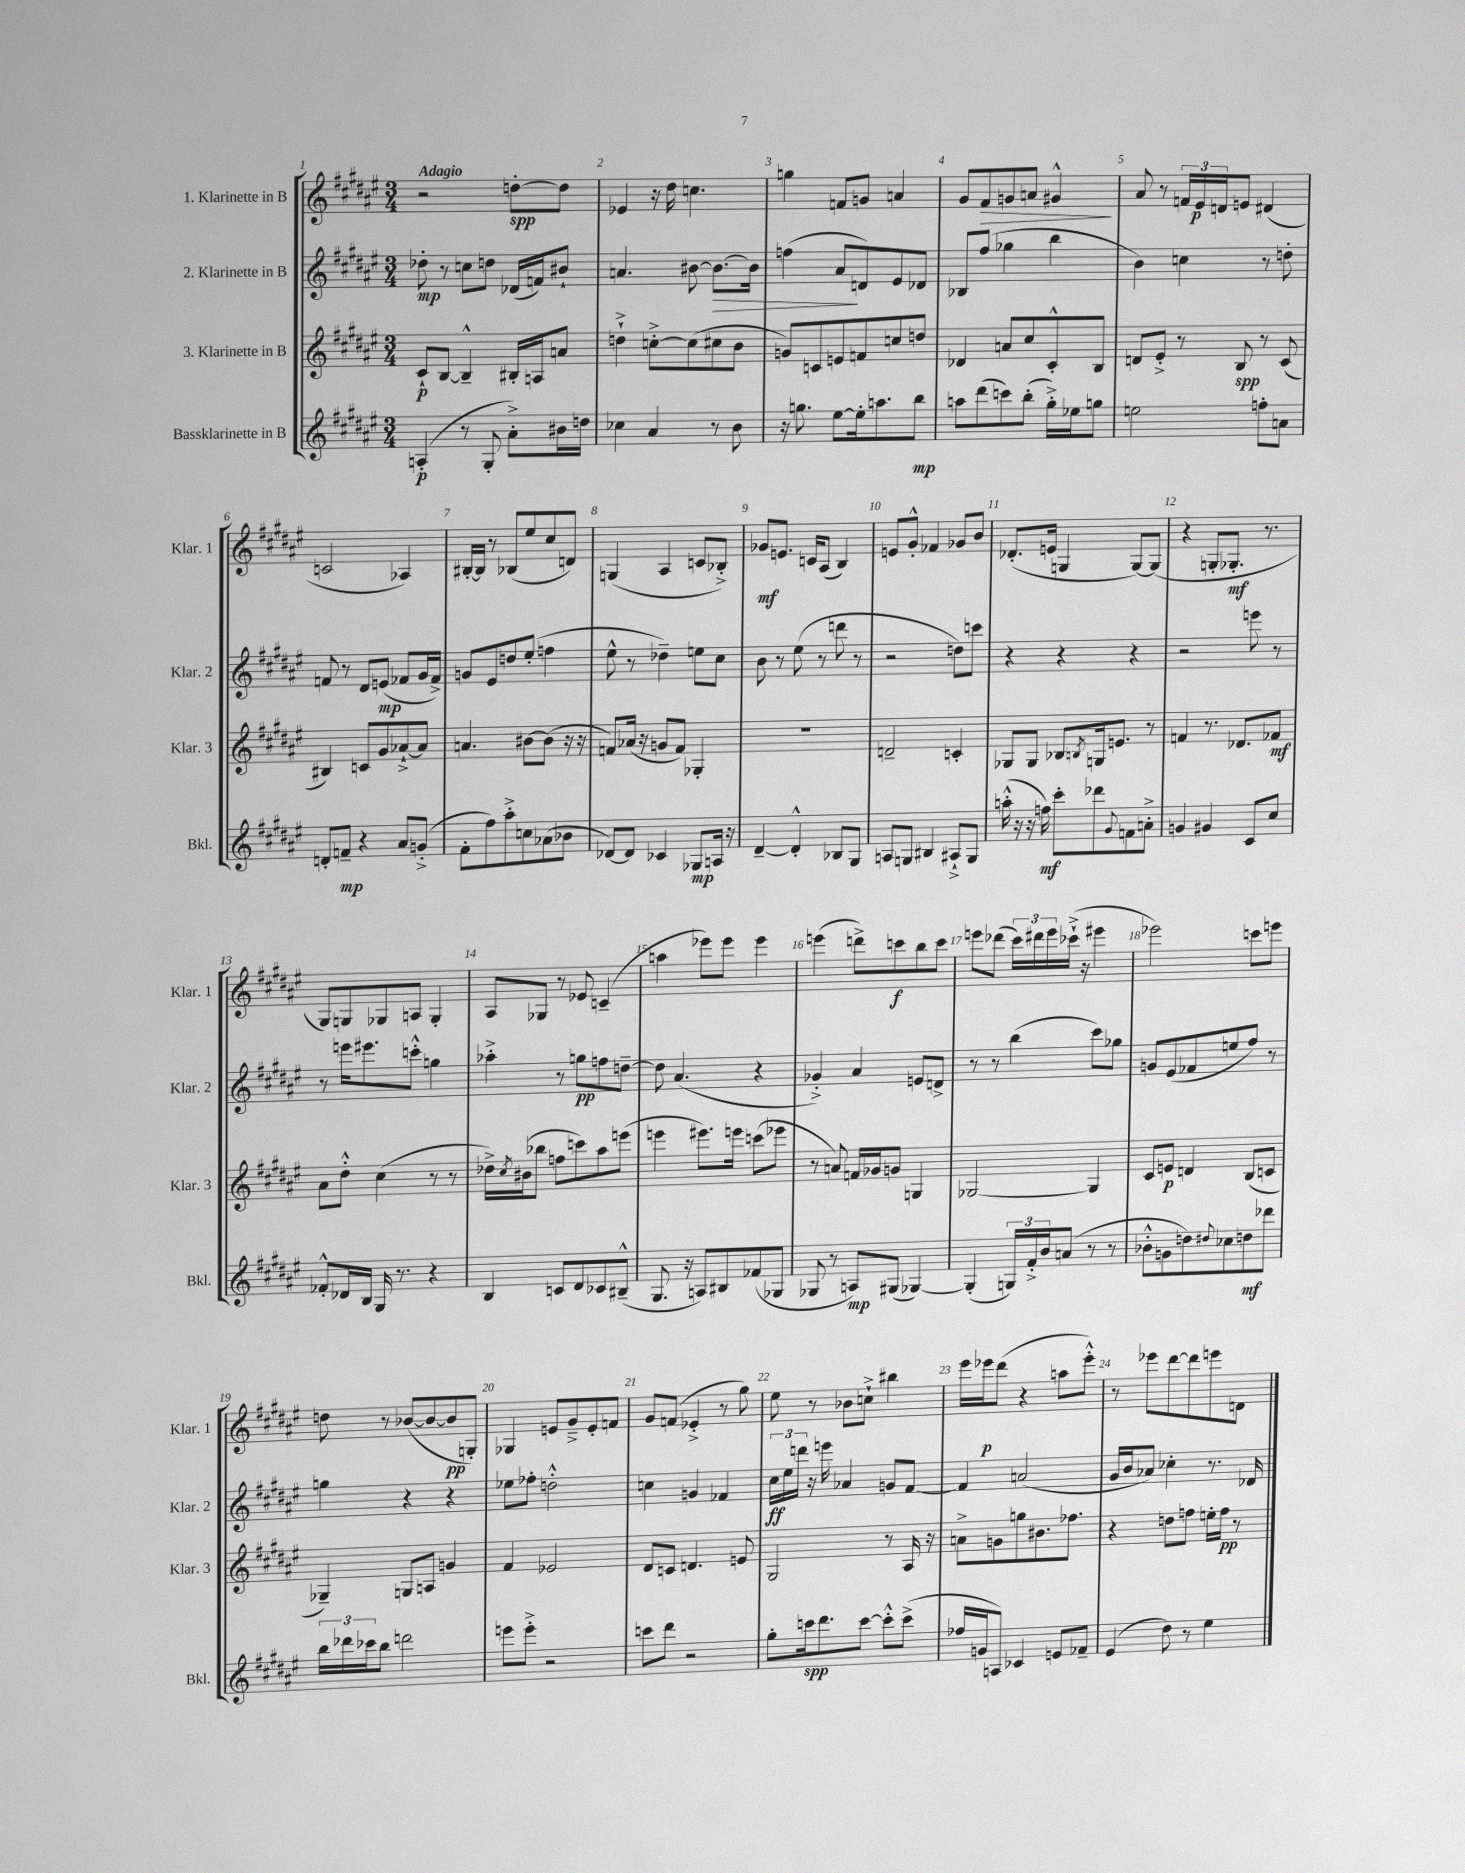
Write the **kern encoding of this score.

**kern	**kern	**kern	**kern
*staff4	*staff3	*staff2	*staff1
*clefG2	*clefG2	*clefG2	*clefG2
*k[f#c#g#d#a#e#]	*k[f#c#g#d#a#e#]	*k[f#c#g#d#a#e#]	*k[f#c#g#d#a#e#]
*M3/4	*M3/4	*M3/4	*M3/4
(4A'	8c#`	8dd-'	2r
.	[8B	8r	.
8r	4B~^^]	8cc	.
8G#'	.	8dd	.
8a#'^)	16B#'	(16d-	[8dd'
.	16A	16f)	.
16b#	8a	8b#`	8dd]
16dd	.	.	.
=	=	=	=
4cc-	4dd`^	4.a	4e-
4a#	[8cc'^	.	16r
.	.	.	16dd#
.	(8cc]	[8b#	4.cc
8r	8cc#	8.b#_	.
8b	8b	.	.
.	.	16b#]	.
=	=	=	=
16r	8g)	(4ff	4gg
8.gg	.	.	.
.	8c	.	.
[8ee#	8e	8a#	8f
16ee#']	8f	8d)	8g
8.aa	.	.	.
.	8cc	8e#	4a
8bb	8dd	8d-	.
=	=	=	=
8aa	4d-	8B-	8g#
(8ddd#	.	(8ff#	8f#
8ccc)	8a	4gg-	8g
(8bb'	8cc#	.	8a
16gg#'^)	8c#'^^	4bb	4g#^^
16ee-	.	.	.
8gg	8B	.	.
=	=	=	=
2ee	8d	4b)	8a#
.	8e#'^	.	8r
.	8r	4cc	24f
.	.	.	24e#
.	.	.	24d
.	8B	.	8e
8ff'	8r	8r	(4d#
8a	(8c#	8dd'	.
=	=	=	=
8d'	4B#)	8f	2c
8f~	.	8r	.
4r	8c	8d#	.
.	8g#	(8e	.
8a#	[8a-`^	8f-	4A-)
(8g'^	8a-]	16g#	.
.	.	16f-^)	.
=	=	=	=
8f#'	4.a	8g	[16B#'
.	.	.	16B#]
8ff#)	.	8e#	8r
8aa#'^	.	8dd	(8B-
8cc	[8b#	(8ee#'	8ee#
(8a-	(8b#]	4ff	8cc#
8b-	16r	.	8d)
.	16r	.	.
=	=	=	=
[8d-)	8f)	8ee#^^	(4G
8d-]	(16a-	8r	.
.	16r	.	.
4c-	8g	4dd-~)	4A#
.	8f)	.	.
8G-	4G-'	8ee	8c
16A	.	8cc#	8B-'^)
16r	.	.	.
=	=	=	=
[4d#~	2.r	8b	8g-
.	.	8r	8.e
4d#'^^]	.	(8ee#	.
.	.	.	16c
.	.	8r	(8A#
8B-	.	8ddd	4B)
8G#	.	8r	.
=	=	=	=
8A	2d~	2r	8e
8G	.	.	8g#'^^
4B#	.	.	4f-
8A#`^	4c'	8dd)	8g-
8G	.	8ccc	8b
=	=	=	=
(16aa'^^	8G-	4r	(8.d-'
16r	.	.	.
16r	8G-	.	.
16ff)	.	.	16e
8ccc#'	8B-	4r	4G
.	8qB	.	.
8ddd-	16G	.	.
.	8.e	.	.
8qqg#	.	.	.
8f	.	4r	[8G)
8a'^	8r	.	(8G]
=	=	=	=
4g	4f	2r	4r
4g#	8.r	.	8G'
.	.	.	8.G-'
.	8.d-	.	.
8c#	.	8eee	.
.	.	.	8.r
8cc#	8f-	8r	.
=	=	=	=
8f-'^^	8a#	8r	8G#)
16d-	8dd#'^^	16eee	8G
16B	.	8.eee#	.
16G#	(4cc#	.	8G-
8.r	.	.	.
.	.	8ccc'^^	8A
4r	8r	4gg	4G-'
.	8r	.	.
=	=	=	=
4B	16dd-^)	4aa-'^	8A#
.	8qcc#	.	.
.	(16b#	.	.
.	8bb-	.	8G-
8c	8ff	8r	8r
8d#	8ccc)	8gg	8e-
8c-	8aa#	8ff	(4c~
(8B#~^^	(8eee	[8dd~	.
=	=	=	=
8.G#	4eee	8dd]	4aa
.	.	(4.a#	.
16r	.	.	.
8A)	8.eee#)	.	8eee-)
8B#	.	.	8eee-
.	16eee	.	.
(8f-	(8ccc	4r	4eee-
8G-	8eee-	.	.
=	=	=	=
8G-	8r	4g-'^)	(4eee
8r	8a)	.	.
8A)	16f	4a#	8ddd^)
.	16g-	.	.
(8G#	8g	.	8ccc
[4G-)	4G	8e	8bb
.	.	8d^	8ccc
=	=	=	=
(4G-']	[2G-	8r	8eee
.	.	8r	(8ddd-
24G)	.	(4bb	24ccc#)
24f#'^	.	.	24ddd#
24b	.	.	24eee
(8a	.	.	(16ccc-`^
.	.	.	16r
8r	4G-]	8ccc#)	4eee#
8r	.	8gg-	.
=	=	=	=
8b-'^^	8c#	8g	2eee-)
8g	8e	(8e#	.
8dd)	4d	8f-	.
8qqdd#	.	.	.
8cc-	.	8ee	.
8dd	(8B	8ff#)	8ccc
8ddd-	8c	8r	8eee
=	=	=	=
24bb	4G-~)	4gg	8dd
24ddd-	.	.	.
24ccc-	.	.	.
8bb	.	.	8r
2ddd	8G	4r	([8b-
.	8A	.	8b-_
.	4g	4r	8b-]
.	.	.	8G')
=	=	=	=
8eee	4f#	8ee-	4G-
8eee'^	.	8ff-'	.
2r	2e-	2dd'^^	8e
.	.	.	8g#~^
.	.	.	8e'
.	.	.	8f
=	=	=	=
8ccc	8d#	4cc	8g#
8ddd#	8c	.	(8f
2r	4.d	4g	4e-'^
.	.	4f-	8r
.	8e	.	8gg#)
=	=	=	=
8gg#'	2G#	24cc#	8ee#
.	.	24ee#	.
.	.	24ddd	.
16ccc	.	16r	8r
8.ddd#	.	16eee	.
.	.	4a-	8b-
[8ccc	.	.	8cc`^
8ccc'^^]	8r	8g	4bb#
(8ccc^	16A#	[8f#	.
.	16r	.	.
=	=	=	=
16ff-	8a^	4f#]	16eee#
16g	.	.	16eee-
8A)	8g	.	(8ddd#
4c-	8gg	(2a	4r
.	8.b#	.	.
8e	.	.	8aa
.	8.ff-	.	.
8f-~	.	.	8eee-'^^)
=	=	=	=
(4e#	4r	16g#	8r
.	.	16b	.
.	.	8a-)	8eee-
8dd#)	8dd	4cc-'	[8ddd#
8r	8ff	.	8ddd#]
4ee#	16ee'	8.r	8eee
.	16ff	.	.
.	8r	.	8d
.	.	16d-	.
==	==	==	==
*-	*-	*-	*-
